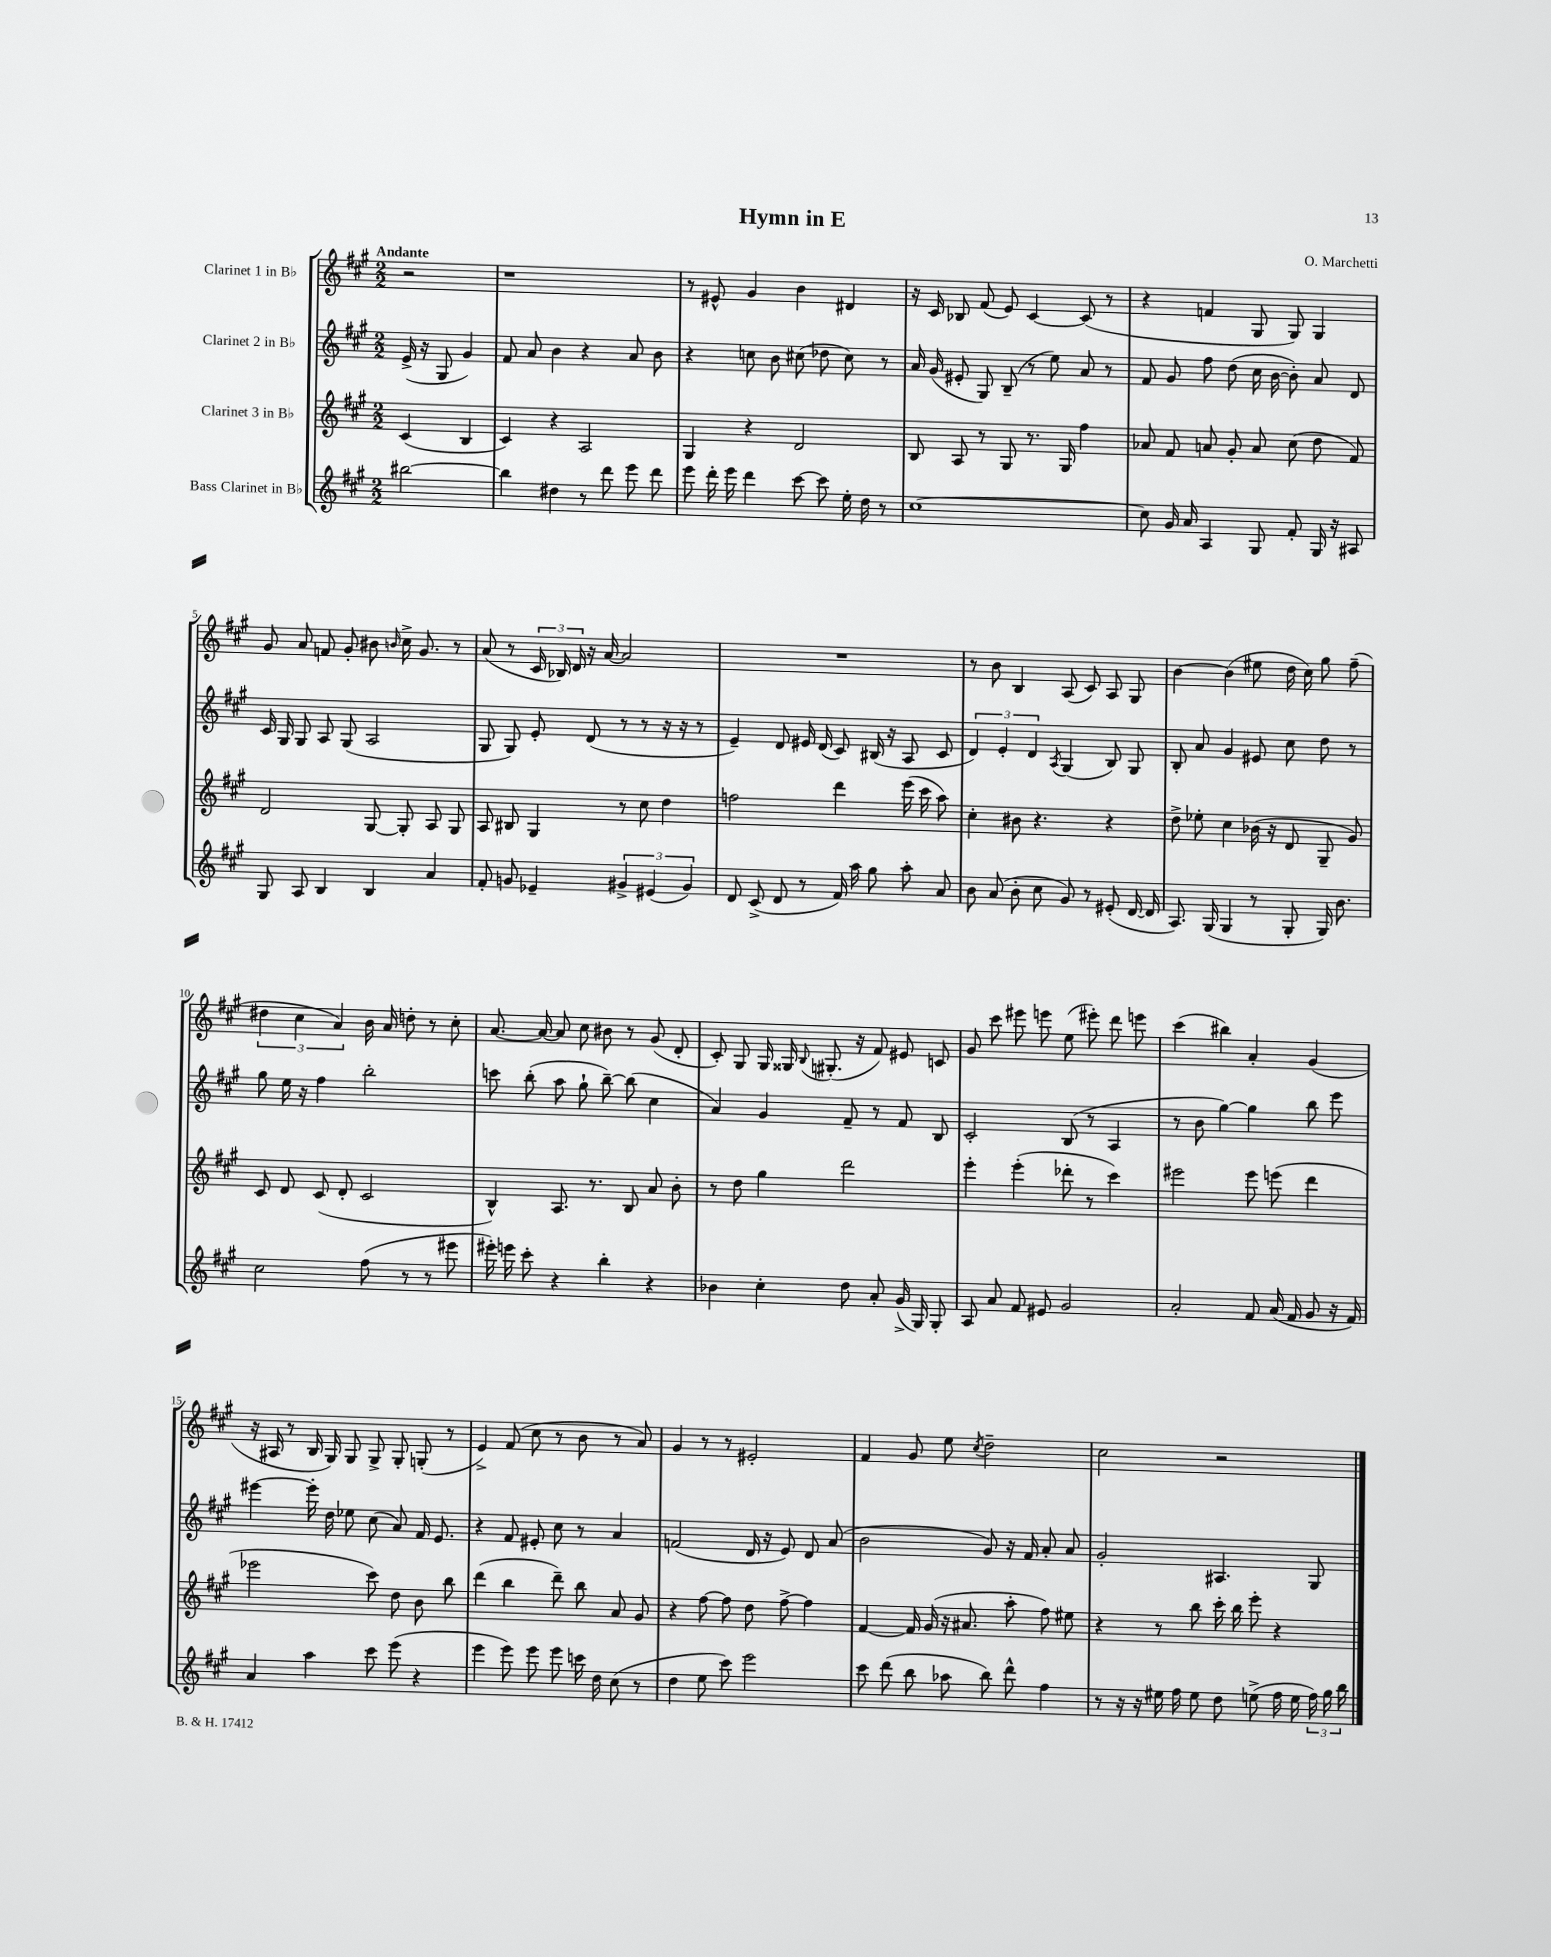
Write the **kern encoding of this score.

**kern	**kern	**kern	**kern
*part4	*part3	*part2	*part1
*staff4	*staff3	*staff2	*staff1
*I"Bass Clarinet in B♭	*I"Clarinet 3 in B♭	*I"Clarinet 2 in B♭	*I"Clarinet 1 in B♭
*clefG2	*clefG2	*clefG2	*clefG2
*k[f#c#g#]	*k[f#c#g#]	*k[f#c#g#]	*k[f#c#g#]
*M2/2	*M2/2	*M2/2	*M2/2
=	=	=	=
!	!	!	!LO:TX:a:B:t=Andante
[2bb#X\	(4c#/	(16e^/	2r
.	.	16r	.
.	.	8G#/	.
.	4B/	4g#/)	.
=1	=1	=1	=1
4bb#\]	4c#/)	8f#/	1r
.	.	8a/	.
4dd#X\	4r	4b\	.
8r	2A/	4r	.
8ddd\	.	.	.
8eee\	.	8a/	.
8ddd\	.	8b\	.
=2	=2	=2	=2
8eee\	4G#/	4r	8r
16ddd'\	.	.	8e#X^^/
16eee\	.	.	.
4ddd\	4r	8ccn\	4g#/
.	.	8b\	.
[8ccc#\	2d/	(8cc#X\	4b\
8ccc#\]	.	8dd-X\	.
16ee'\	.	8cc#\)	4d#X/
16dd\	.	.	.
8r	.	8r	.
=3	=3	=3	=3
[1cc#	8B/	16a/	16r
.	.	(16g#/	16c#/
.	8A/	8e#X'/	8B-X/
.	8r	8G#/)	(8f#/
.	8G#/	(8B~/	8e/)
.	8.r	8r	[4c#/
.	.	8ee\)	.
.	16G#/	.	.
.	4ff#\	8a/	(8c#/]
.	.	8r	8r
=4	=4	=4	=4
8cc#\]	8a-X/	8f#/	4r
16g#/	8f#/	8g#/	.
16a/	.	.	.
4A/	8an/	8ff#\	4fn/
.	8g#'/	(8dd\	.
8G#/	8a/	16cc#\	8G#/
.	.	[16b\	.
8f#'/	(8cc#\	8b'\])	8G#/)
16G#/	8dd\	8a/	4G#/
16r	.	.	.
8A#X/	8f#/)	8d/	.
!!LO:LB:g=z
=5	=5	=5	=5
8G#/	2d/	16c#/	8g#/
.	.	16G#/	.
8A/	.	8G#/	8a/
4B/	.	8A/	8fn/
.	.	(8G#/	8g#'/
4B/	[8G#/	2A/	8b#X\
.	.	.	16qqbn/
.	8G#'/]	.	16cc#^\
.	.	.	8.g#/
4a/	8A/	.	.
.	8G#/	.	8r
=6	=6	=6	=6
8f#'/	8A/	8G#/	(8a/
8gn/	8B#X/	8G#/)	8r
4e-X~/	4G#/	8e'/	24c#/
.	.	.	24B-X/)
.	.	.	24d/
.	.	(8d/	16r
.	.	.	[16a/
6g#X^/	8r	8r	2a/]
.	8cc#\	8r	.
(6e#X/	.	.	.
.	4dd\	16r	.
.	.	16r	.
6g#/)	.	.	.
.	.	8r	.
=7	=7	=7	=7
8d/	2ffn\	4e~/)	1r
(8c#^/	.	.	.
8d/	.	8d/	.
8r	.	16e#X/	.
.	.	(16d/	.
16f#/)	4ddd\	8c#/)	.
16aa\	.	.	.
8gg#\	.	(16B#X/	.
.	.	16r	.
8aa'\	(16eee\	8A/	.
.	16ccc#\	.	.
8a/	8aa\)	8c#/	.
=8	=8	=8	=8
8b\	4cc#'\	6d/)	8r
(8a/	.	.	8b\
.	.	6e'/	.
8b'\	8b#X\	.	4B/
.	.	6d/	.
8cc#\	4.r	.	.
.	.	8qA/	.
8g#/)	.	(4G#/	(8A/
8r	.	.	8c#/)
(8e#X'/	4r	8B/)	8A/
[16d/	.	8G#/	8G#/
16d/]	.	.	.
=9	=9	=9	=9
8.A/)	8dd^\	8B'/	[4b\
.	8ee-X'\	8a/	.
(16G#/	.	.	.
4G#/	4cc#\	4g#/	(4b\]
8r	(16b-X\	8e#X/	8ee#X\
.	16r	.	.
8G#'/	8d/	8cc#\	16dd\
.	.	.	16cc#\)
16G#/)	8G#~/	8dd\	8gg#\
8.b\	.	.	.
.	8g#/)	8r	(8ff#~\
!!LO:LB:g=z
=10	=10	=10	=10
2cc#\	8c#/	8gg#\	6dd#X\
.	8d/	16ee\	.
.	.	.	6cc#\
.	.	16r	.
.	(8c#/	4ff#\	.
.	.	.	6a/)
.	8d'/	.	.
(8ff#\	2c#/	2bb'\	16b\
.	.	.	16a/
8r	.	.	8ddn'\
8r	.	.	8r
8eee#X\	.	.	8cc#'\
=11	=11	=11	=11
16eee#X'\)	4B^^/)	8cccn\	[8.a/
16eeen\	.	.	.
8ccc#'\	.	(8bb'\	.
.	.	.	16a/_
4r	8.A/	8aa\	8a/]
.	.	8gg#`\	8cc#\
.	8.r	.	.
4bb'\	.	[8bb~\)	8b#X\
.	8B/	(8bb\]	8r
4r	8a/	4cc#\	(8g#/
.	8b'\	.	8d'/
=12	=12	=12	=12
4b-X\	8r	4a/)	8c#'/)
.	8dd\	.	8G#/
4cc#'\	4gg#\	4g#/	16G#/
.	.	.	16G##X/
.	.	.	8qqB/
.	.	.	(8.G#X'/
8dd\	2ddd\	8f#~/	.
.	.	.	16r
8a'/	.	8r	8f#/)
(16g#^/	.	8f#/	8e#X/
16G#/)	.	.	.
8G#'/	.	8B/	8cn/
=13	=13	=13	=13
8A/	4eee'\	2c#'/	8g#/
8a/	.	.	8ccc#\
8f#/	(4eee'\	.	8eee#X\
8e#X/	.	.	8eeen\
2g#/	8ddd-X'\	(8B/	(8ee\
.	8r	8r	8eee#X'\)
.	4ccc#\)	4A/	8ddd\
.	.	.	8eeen\
=14	=14	=14	=14
2a'/	2eee#X\	8r	(4ccc#\
.	.	8b\	.
.	.	[4gg#\)	4bb#X\)
8f#/	8eee#\	4gg#\]	4a'/
(16a/	(8eeen\	.	.
16f#/	.	.	.
8g#/	4ddd\	8bb\	(4g#/
16r	.	8eee\	.
16f#/)	.	.	.
!!LO:LB:g=z
=15	=15	=15	=15
4a/	2eee-X\	[4eee#X\	16r
.	.	.	16A#X/
.	.	.	8r
4aa\	.	16eee#'\]	16B/
.	.	16dd\	16G#/)
.	.	8ee-X\	8G#/
8ccc#\	8ccc#\)	(8cc#\	8G#^/
(8eee\	8dd\	8a/)	8G#'/
4r	8b\	16f#/	(8Gn'/
.	.	8.e/	.
.	8bb\	.	8r
=16	=16	=16	=16
4eee\	(4ddd\	4r	4e^/)
8eee\)	4bb\	8f#/	(8f#/
8eee\	.	8e#X'/	8cc#\
8eee\	8ddd~\)	8cc#\	8r
16cccn\	8bb\	8r	8b\
16dd\	.	.	.
(8cc#\	8a/	4a/	8r
8r	8g#/	.	8a/)
=17	=17	=17	=17
4dd\	4r	(2fn/	4g#/
8ee\	[8ff#\	.	8r
8ccc#\)	8ff#\]	.	8r
2eee\	8dd\	16d/	2e#X'/
.	.	16r	.
.	[8ff#^\	8e/)	.
.	4ff#\]	8d/	.
.	.	(8a/	.
=18	=18	=18	=18
8ccc#\	[4f#/	2b\	4f#/
(8ddd\	.	.	.
8bb\	16f#/]	.	8g#/
.	(16g#/	.	.
8aa-X\	16r	.	8ee\
.	8.a#X/	.	.
.	.	.	8qcc#/
8bb\)	.	8g#/)	2dd~\
8ddd^^\	8aa'\	16r	.
.	.	16f#/	.
4ff#\	8ff#\)	8a'/	.
.	8ee#X\	8a/	.
=19	=19	=19	=19
8r	4r	2g#'/	2cc#\
16r	.	.	.
16r	.	.	.
16ee#X\	8r	.	.
16ff#\	.	.	.
8ee#\	8bb\	.	.
8dd\	16ccc#'\	4.A#X/	2r
.	16bb\	.	.
(8een^\	8eee'\	.	.
16ff#\	4r	.	.
16ee\	.	.	.
24ff#\)	.	8G#/	.
24gg#\	.	.	.
24bb\	.	.	.
==	==	==	==
*-	*-	*-	*-
